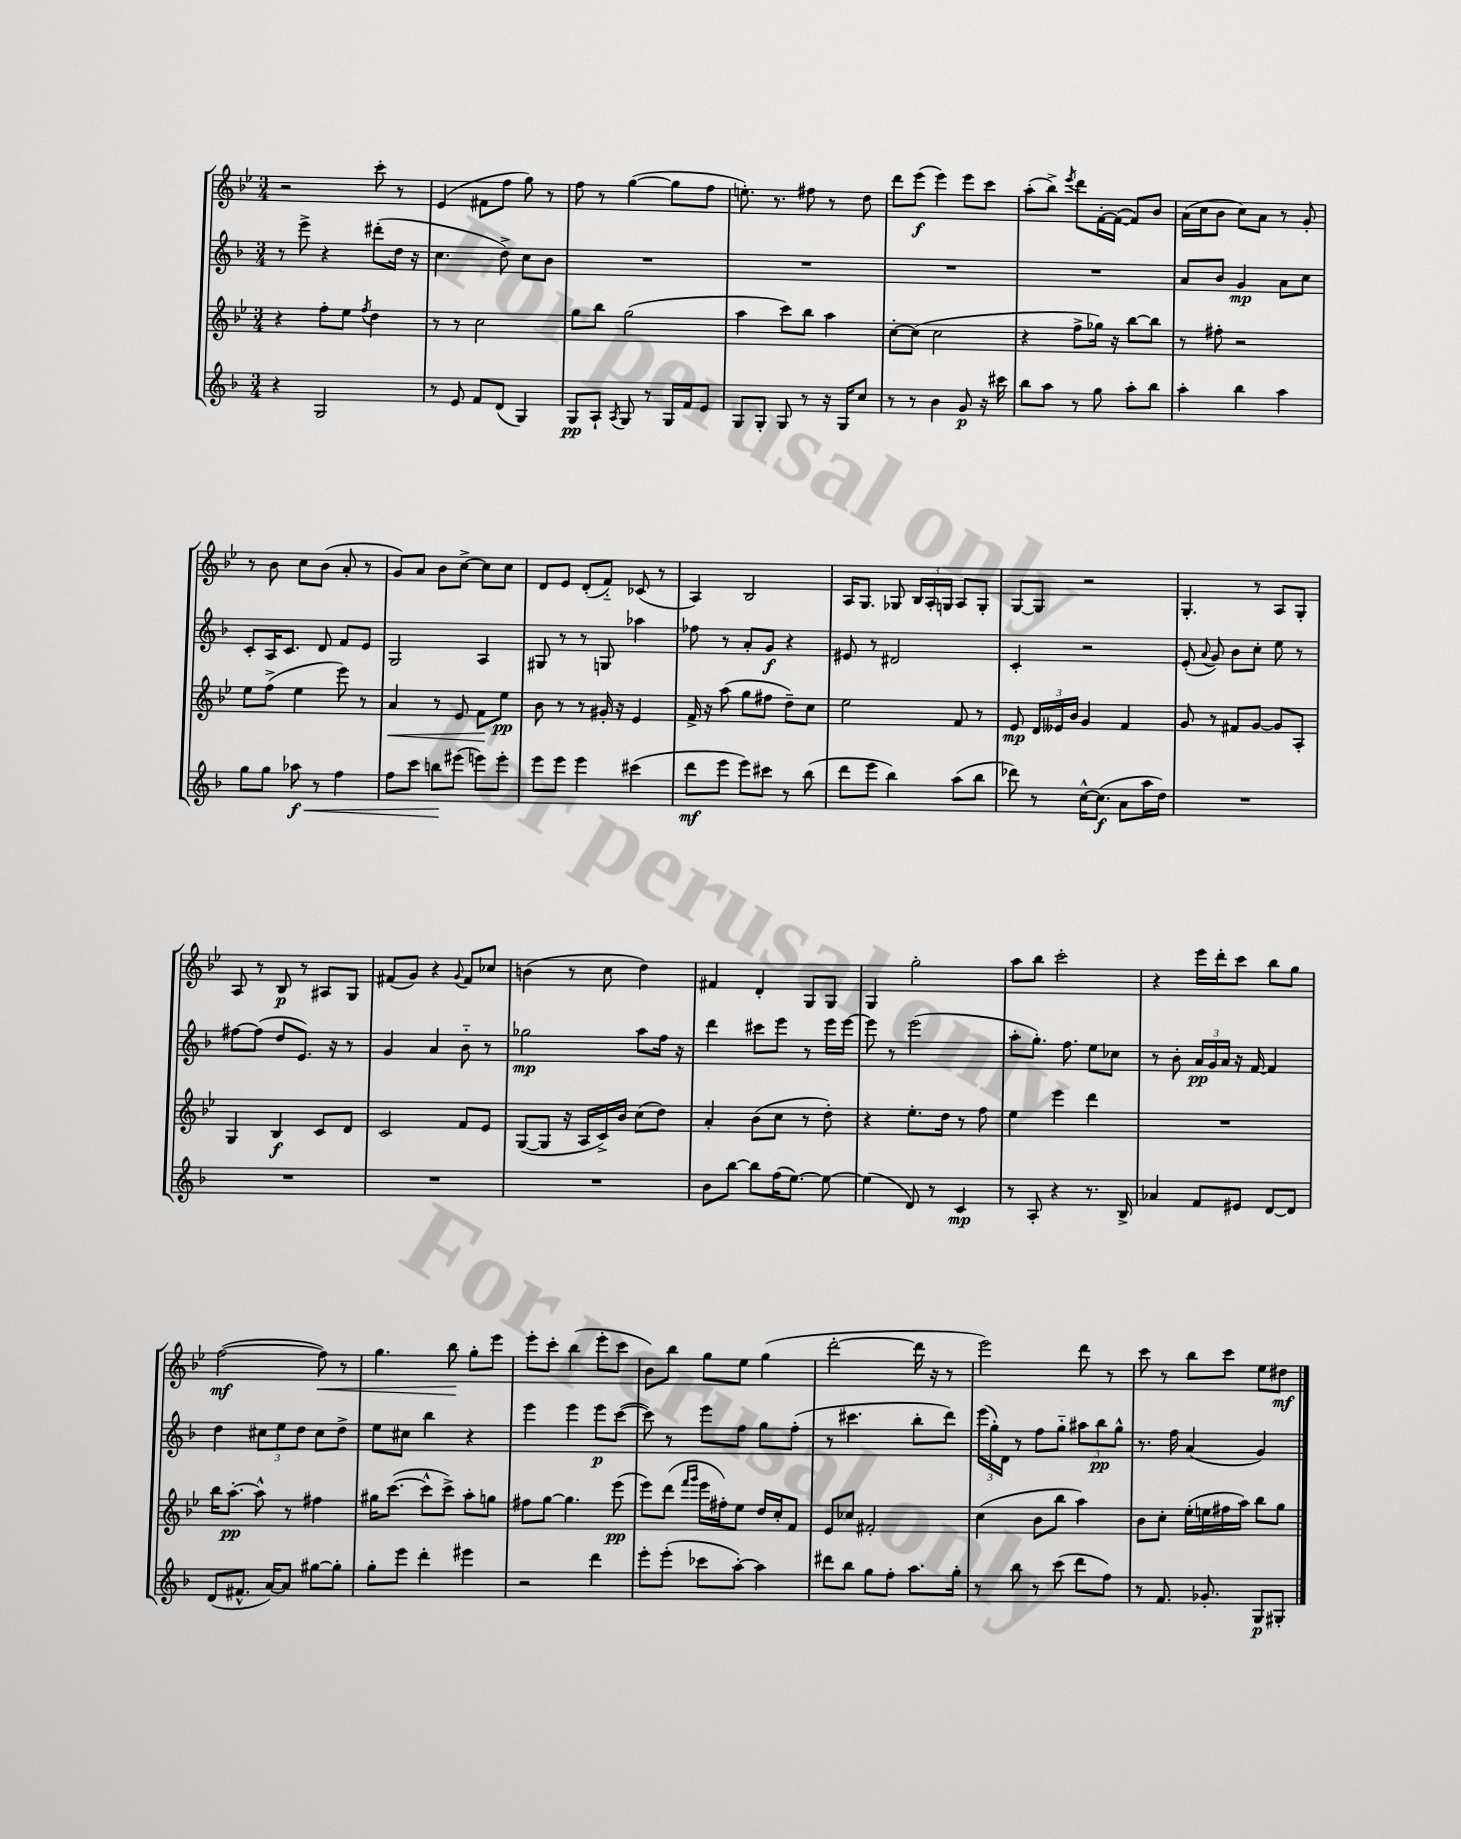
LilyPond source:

<<
\new StaffGroup <<
\new Staff = "s0" {
    \clef treble \key bes \major \numericTimeSignature \time 3/4
    \autoBeamOff r2 c'''8-. r8 |
    ees'4( fis'8[ f''8] g''8) r8 |
    f''8 r8 g''4~( g''8[ f''8] |
    e''8.-.) r8. fis''8 r8 d''8 |
    d'''8[ ees'''8]\f( ees'''4) ees'''8[ c'''8] |
    a''8[-.( bes''8]->) \acciaccatura { ees'''8 } d'''8[ f'16~-. f'16]~( f'8[) bes'8] |
    a'16[( c''16 bes'8] c''8[) a'8] r8 g'8-. |
    r8 bes'8 c''8[ bes'8]( a'8-. r8 |
    g'8[) a'8] bes'8[ c''8]~-> c''8[ c''8] |
    d'8[ ees'8] d'8[-.( f'8]-_) ces'8( r8 |
    a4) bes2 |
    a16[ g8.] ges8 \tuplet 3/2 { bes16[ a16-. g16] } a8[ g8]-. |
    g8[~ g8] r2 |
    g4.-. r8 a8[ g8]-. |
    a8 r8 bes8\p r8 ais8[ g8] |
    fis'8[( g'8]) r4 \appoggiatura { g'8 } fis'8[ ces''8] |
    b'4( r8 c''8 d''4) |
    fis'4 d'4-. g8[ g8] |
    g4 g''2-. |
    a''8[ bes''8] c'''2-. |
    r4 ees'''16[ d'''16-. c'''8] bes''8[ g''8] |
    f''2~\mf( f''8\<) r8 |
    g''4. bes''8\! g''8[-. ees'''8] |
    ees'''8[-. c'''8]-. bes''4( ees'''8[-. c'''8] |
    bes'8[) bes''8] g''8[ ees''8] g''4( |
    d'''2~-. d'''16 r16 r8 |
    ees'''2) d'''8 r8 |
    c'''8 r8 bes''8[ c'''8] ees''8[ dis''8]\mf \bar "|." |
}
\new Staff = "s1" {
    \clef treble \key f \major \numericTimeSignature \time 3/4
    \autoBeamOff r8 e'''8-> r4 dis'''8[-.( d''16] r16 |
    c''4. d''8->) c''8[ bes'8] |
    R2. |
    R2. |
    R2. |
    R2. |
    a'8[ bes'8] g'4\mp a'8[ c''8] |
    c'8[-. a16 c'8.] d'8 f'8[ e'8] |
    g2 a4 |
    gis8 r8 r8 g8 aes''4 |
    fes''8 r8 a'8[-. g'8]\f r4 |
    eis'8 r8 dis'2 |
    c'4-. r2 |
    e'8-.( \appoggiatura { a'8 } g'8) bes'8[ c''8]-. e''8 r8 |
    fis''8[~ fis''8]( d''8[ e'8.]) r16 r8 |
    g'4 a'4 bes'8-_ r8 |
    ges''2\mp a''8[ f''16] r16 |
    d'''4 cis'''8[ e'''8] r8 e'''16[ e'''16]~ |
    e'''8 r8 e'''2( |
    a''8[-. g''8.]-.) f''8. e''8[ ces''8] |
    r8 bes'8-. \tuplet 3/2 { a'16[\pp g'16 a'16] } r16 f'16~ f'4 |
    d''4 \tuplet 3/2 { cis''8[ e''8 d''8] } cis''8[ d''8]-> |
    e''8[ cis''8] bes''4 r4 |
    e'''4 e'''4 e'''8[\p c'''8]~( |
    c'''8) r8 e'''8[ f''8] g''8[ f''8]-.( |
    r8 cis'''4. bes''8[-. d'''8]) |
    \tuplet 3/2 { e'''16[( g''16-.) d'16] } r8 f''8[ g''8]-_ \tuplet 3/2 { ais''8[ bes''8\pp g''8]-^ } |
    r8. f''16 a'4( g'4) \bar "|." |
}
\new Staff = "s2" {
    \clef treble \key bes \major \numericTimeSignature \time 3/4
    \autoBeamOff r4 f''8[-. ees''8] \acciaccatura { f''8 } d''4 |
    r8 r8 c''2 |
    g''8[ bes''8] g''2( |
    a''4 c'''8[) bes''8] a''4 |
    c''8[~-. c''8]( c''2 |
    r4 f''8[-> ges''16]) r16 bes''8[~ bes''8] |
    r8 fis''8-. r2 |
    ees''8[ f''8]->( ees''4 ees'''8) r8 |
    a'4\< r8 ees'8 f'8[\! ees''8]\pp |
    bes'8 r8 r8 gis'16-. r16 ees'4 |
    f'16-> r16 a''8( g''8[ fis''8] d''8[--) c''8] |
    ees''2 f'8 r8 |
    ees'8\mp \tuplet 3/2 { d'16[ eeses'16 bes'16] } g'4 f'4 |
    g'8 r8 fis'8[ g'8]~ g'8[ a8]-. |
    g4 bes4\f c'8[ d'8] |
    c'2 f'8[ ees'8] |
    g8[~( g8] r16 a16[ c'16->) bes'16] c''8[( d''8]) |
    a'4-. bes'8[( c''8] r8 d''8-.) |
    r4 ees''8.[-. d''16] r8 f''8 |
    ees''4 ees'''4 d'''4 |
    R2. |
    bes''16[ a''8.]~-.\pp a''8-^ r8 fis''4 |
    gis''16[ c'''8.]~( c'''8[-^ c'''8]->) a''8[-. g''8] |
    fis''8[ g''8]~ g''4. ees'''8\pp( |
    ees'''8[) d'''8]( \grace { f'''16[ g'''16] } ees'''16[ fis''16-.) ees''8] d''16[ c''16-. f'8] |
    ees'8[ ces''8] fis'2-. |
    c''4( bes'8[ bes''8] a''4) |
    bes'8[ c''8]-. ees''16[-.( e''16 fis''16 a''16]) bes''8[ g''8] \bar "|." |
}
\new Staff = "s3" {
    \clef treble \key f \major \numericTimeSignature \time 3/4
    \autoBeamOff r4 g2 |
    r8 e'8 f'8[ d'8]( g4) |
    g8[\pp a8]-! \acciaccatura { a8 } g8 r8 g16[ f'16 e'8] |
    g8[ g8]-. g8 r8 r16 g16[ c''8] |
    r8 r8 bes'4 g'8\p r16 cis'''16 |
    bes''8[ a''8] r8 g''8 a''8[-. bes''8] |
    a''4-. bes''4 a''4 |
    g''8[ g''8] aes''8\f\< r8 f''4 |
    f''8[ c'''8] b''8[\! eis'''8]( e'''8[) e'''8]-. |
    e'''8[ e'''8] e'''4 cis'''4( |
    d'''8[\mf e'''8] e'''8[) cis'''8] r8 bes''8( |
    d'''8[ e'''8] bes''4) a''8[( bes''8] |
    des'''8) r8 c''16[~-^ c''8.]\f( a'8[ a''16 d''16]) |
    R2. |
    R2. |
    R2. |
    R2. |
    bes'8[ bes''8]~ bes''8[ f''16( e''8.]~) e''8~ |
    e''4( d'8) r8 c'4\mp |
    r8 a8-. r4 r8. bes16-> |
    aes'4 f'8[ eis'8] d'8[~ d'8] |
    d'8[( fis'8.]-^ a'16[~) a'8] gis''8[~ gis''8]-. |
    g''8[-. e'''8] d'''4-. eis'''4 |
    r2 d'''4 |
    e'''8[-. e'''8]-.( ces'''8[ a''8]~-.) a''4 |
    dis'''8[ bes''8] g''8[ f''8]-. a''8.[ g''16]-. |
    r8 bes''8 r8 c'''8( d'''8[ f''8]) |
    r8 f'8. ges'8.-. g8[\p gis8]-. \bar "|." |
}
>>
>>
\layout { \context { \Score \remove "Bar_number_engraver" } }
